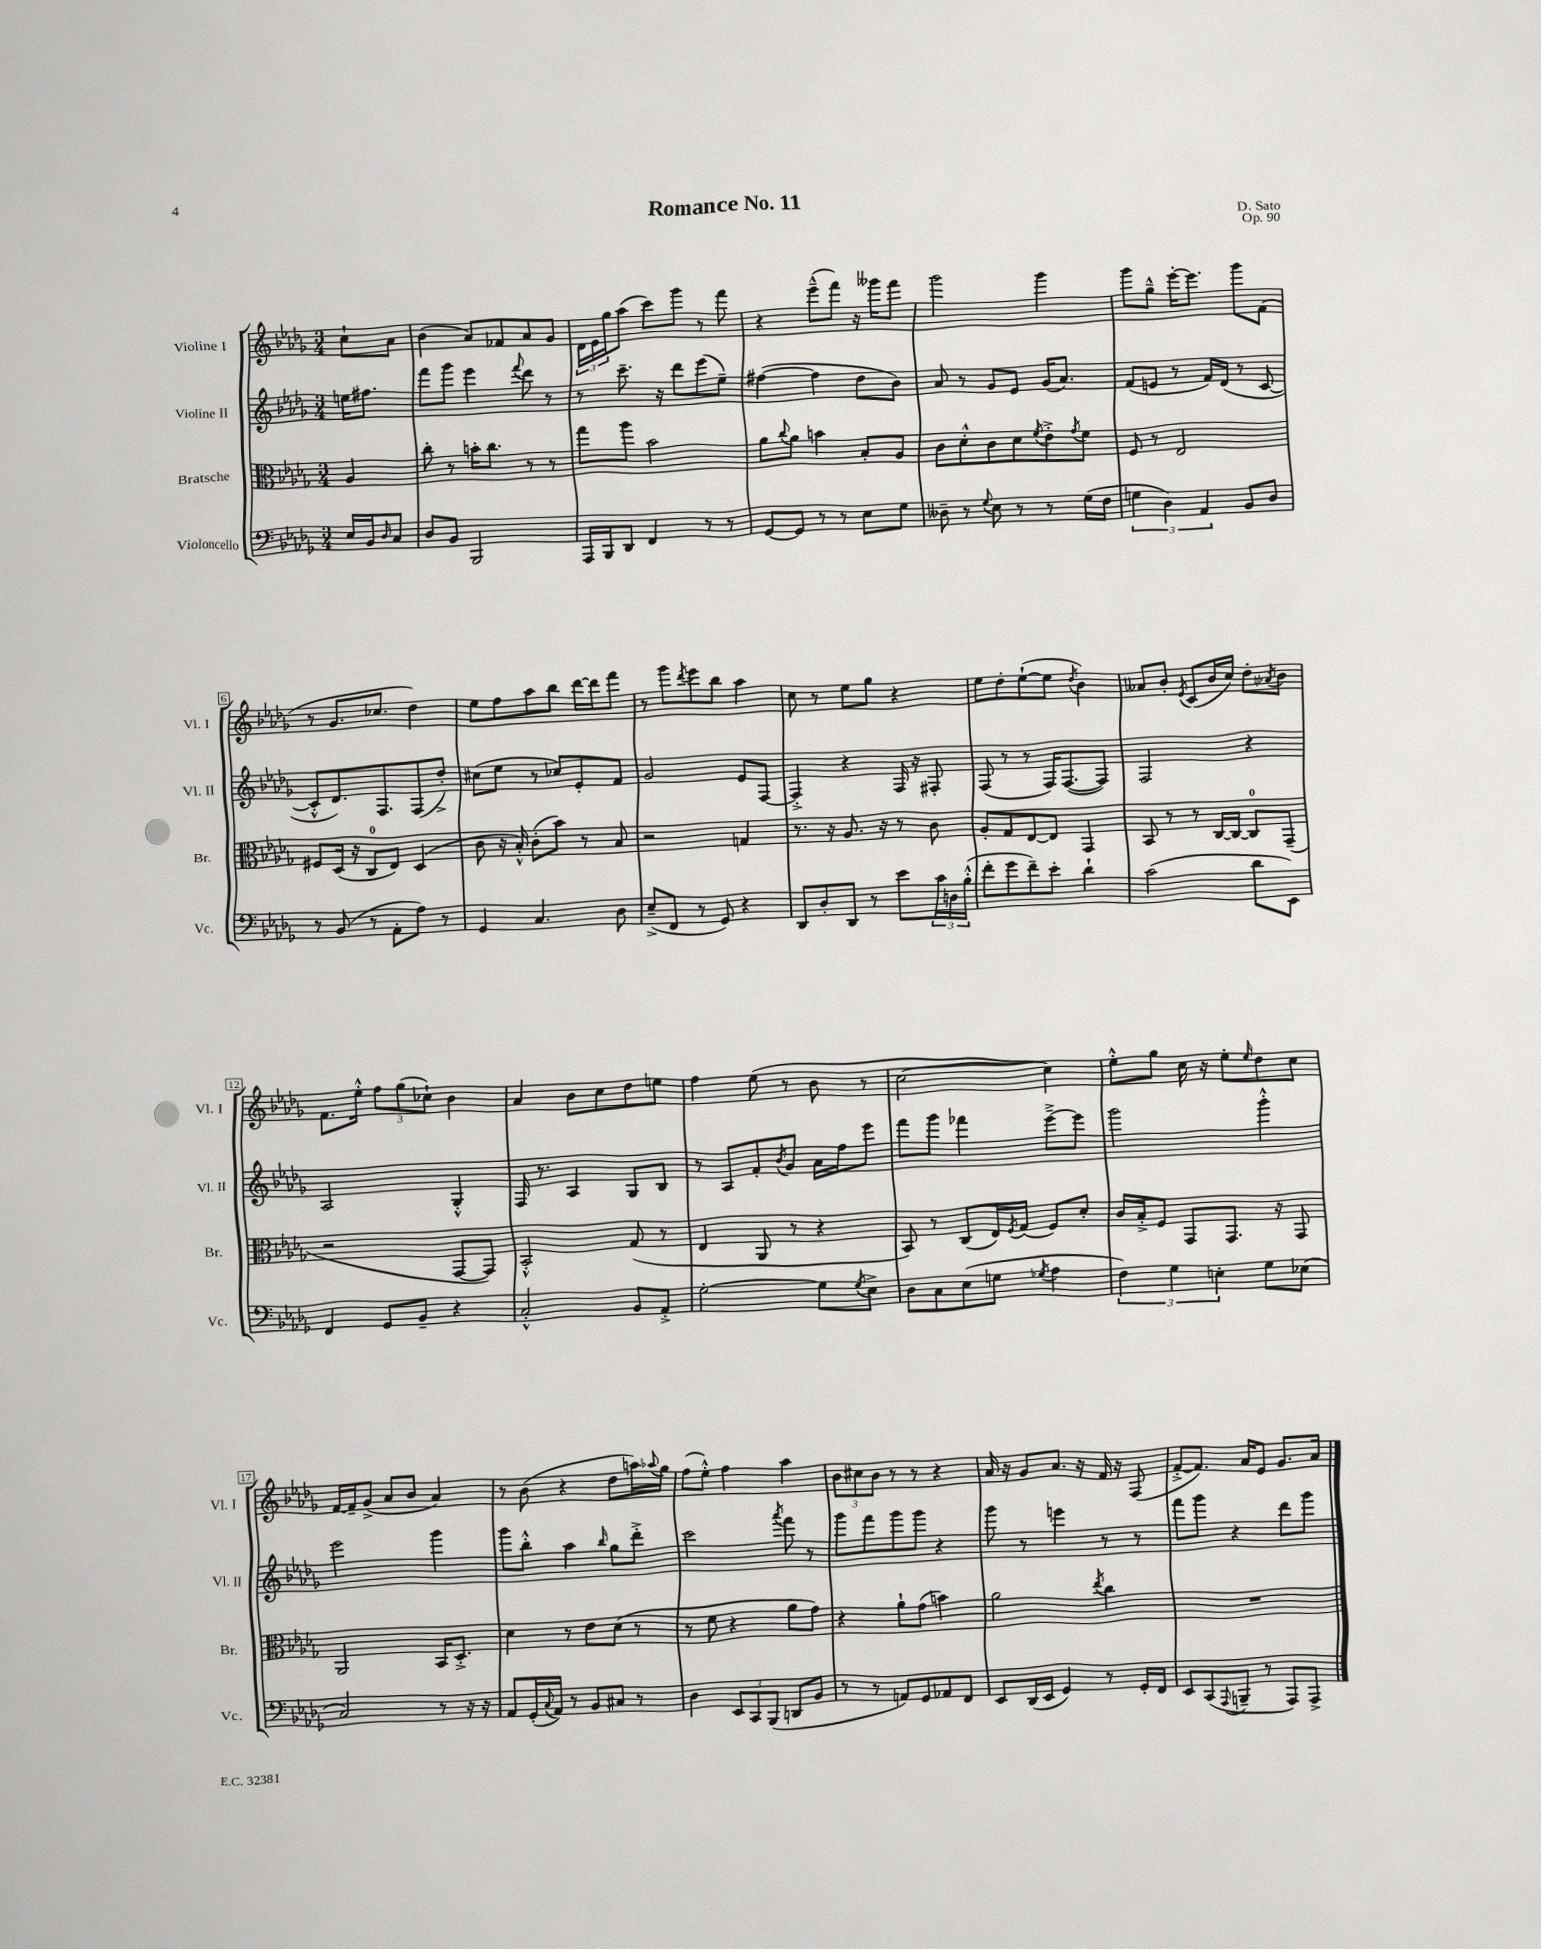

**kern	**kern	**kern	**kern
*staff4	*staff3	*staff2	*staff1
*clefF4	*clefC3	*clefG2	*clefG2
*k[b-e-a-d-g-]	*k[b-e-a-d-g-]	*k[b-e-a-d-g-]	*k[b-e-a-d-g-]
*M3/4	*M3/4	*M3/4	*M3/4
16E-	4A-	16ee	8cc`
16BB-	.	8.ff#	.
16qqD-	.	.	.
8C	.	.	8a-
=	=	=	=
8D-	8cc'	8fff	(4b-
8BB-	8r	8ggg-	.
2BBB-	16b'	4eee-	8a-)
.	8.cc	.	.
.	.	.	8f-
.	.	8qqfff	.
.	8r	8ddd-	8a-
.	8r	8r	8g-
=	=	=	=
16AAA-	8gg-	8r	24d-
.	.	.	24e-
16BBB-	.	.	.
.	.	.	24gg-
8DD-	8aa-	8.ccc~	(8aa-
4FF	2b-	.	8ccc)
.	.	16r	.
.	.	8ddd-	8ggg-
8r	.	(8eee-	8r
8r	.	8ee-~)	8fff
=	=	=	=
[8GG-	8a-	([4ff#	4r
.	8qqcc	.	.
8GG-]	8a-	.	.
8r	4b	4ff#]	(8eee-~^^
8r	.	.	8fff)
8E-	8B-'	8dd-	16r
.	.	.	16ggg--
8G-	8A-	8b-)	8fff
=	=	=	=
8D--~	8c	8a-	2ggg-
8r	8d-'^^	8r	.
8qqG-	.	.	.
8E-	8c	8g-	.
8r	8d-	8e-	.
.	8qf	.	.
8r	8e-'^	(16g-	4ggg-
.	.	8.a-)	.
.	8qg-	.	.
(16G-	8f	.	.
16F	.	.	.
=	=	=	=
6G	8F	(8f	8ggg-
.	8r	8e	8gg-~^^
6D-)	.	.	.
.	2E-	8r	[16eee-'
.	.	.	8.eee-]
6AA-	.	.	.
.	.	16f)	.
.	.	(16d-	.
8BB-	.	8r	8ggg-
8D-	.	[8c	(8f
=	=	=	=
8r	8F#	8c'^^]	8r
(8BB-	(16D-	8.d-)	8.g-
.	16r	.	.
8r	8C	.	.
.	.	8.F	8.cc-
8AA-'	8E-)	.	.
8A-)	(4D-	(8F	4dd-)
8r	.	8dd-'^)	.
=	=	=	=
4GG-	8c	(8cc#	8ee-
.	16r	8ee-	8ff
.	16B-'^^)	.	.
4.C	(8c'	8r	8aa-
.	8b-)	8cc-)	8bb-
.	8r	8e-'	[16ddd-
.	.	.	16ddd-]
8D-	8B-	8f	8fff
=	=	=	=
(8E-~^	2r	2g-	8r
8FF	.	.	8ggg-
.	.	.	8qddd-
8r	.	.	8eee-
8GG-)	.	.	8bb-
4r	4G	8e-	4aa-
.	.	[8F	.
=	=	=	=
8DD-	8.r	4F'^]	8cc
8D-'	.	.	8r
.	16r	.	.
8DD-	8.A-	4r	8ee-
8r	.	.	8gg-
.	16r	.	.
8e-	8r	16F	4r
.	.	16r	.
24c	8c	8F#'	.
24D	.	.	.
(24B-'^^	.	.	.
=	=	=	=
8f'	8A-'	(8F	8ee-
8g-	8G-	8r	8dd-'
8f~)	[8E-	8r	([8ee-`
8e-'	8E-]	16F)	8ee-]
.	.	([8.F	.
.	.	.	8qdd-
4d-`	4GG-	.	4b-)
.	.	8F])	.
=	=	=	=
(2c	8BB-	2F	8a--
.	8r	.	8b-'
.	.	.	8qe-
.	8r	.	(8c
.	[16C	.	16b-
.	16C_	.	16cc)
8d-	8C]	4r	8dd-'
.	.	.	8qa-
8EE-)	(8GG-~	.	8b-
=	=	=	=
4FF	2r	2A-	8.f
.	.	.	16ee-'^^
8GG-	.	.	12ff
.	.	.	(12gg-
8BB-~	.	.	.
.	.	.	12cc-`)
4r	[8GG-	4G-'^^	4b-
.	8GG-])	.	.
=	=	=	=
2C'^^	2BB-'^^	16F	4a-
.	.	8.r	.
.	.	4A-	8b-
.	.	.	8cc
8BB-	(8G-	8G-	8dd-
8AA-'^	8r	8B-	8ee
=	=	=	=
[2G-'	4E-	8r	4ff
.	.	8A-	.
.	8AA-	8f'	(8ee-
.	.	8qb-	.
.	8r	8g-	8r
8G-]	4r	16a-	8b-
.	.	16ff	.
8qG-	.	.	.
8E-^	.	8eee-	8r
=	=	=	=
8D-	8BB-)	8fff	[2cc
8C	8r	8ggg-	.
(8E-	(8C	4fff-	.
8G	16E-)	.	.
.	8qF	.	.
.	(16G-	.	.
8qG-	.	.	.
4A-	8F)	[8eee-~^	4cc])
.	8d-'	8eee-]	.
=	=	=	=
6F)	16c	2ggg-	8ee-'^^
.	16B-'^	.	.
.	8F	.	8gg-
6G-	.	.	.
.	8GG-	.	16cc
.	.	.	16r
6E'	.	.	.
.	8.GG-	.	8ee-'
.	.	.	16qqee-
8G-	.	4ggg-'^^	8dd-
.	16r	.	.
(8E-	8GG-	.	8cc
=	=	=	=
2C)	2AA-	2eee-	[16f
.	.	.	16f~]
.	.	.	(8g-^
.	.	.	8a-
.	.	.	8b-
8r	16BB-	4ggg-	4a-)
.	8.D-'^	.	.
16r	.	.	.
16r	.	.	.
=	=	=	=
8AA-	4d-	8ggg-	8r
(16GG-'	.	8bb-'^^	(8b-
8qqC	.	.	.
16AA-)	.	.	.
8r	8r	4aa-	4r
8BB-	8e-	.	.
.	.	16qqbb-	.
8C#	(8d-	8gg-	8dd-
8r	8r	8ddd-'^	16aa)
.	.	.	8qqaa-
.	.	.	16gg-
=	=	=	=
4D-	8r	2ccc	(8ff
.	8f	.	8ee-'^^)
12EE-	4r	.	4ff
12CC	.	.	.
(12BBB-	.	.	.
.	.	8qaaa-	.
8DD	8a-	8fff	4aa-
8BB-	8g-)	8r	.
=	=	=	=
8r	4r	8ggg-	12b-
.	.	.	12cc#
8r	.	8fff	.
.	.	.	12b-
8AA)	8a-`	8ggg-	8r
8GG-	(8g-	8ggg-	8r
8AA-	4b)	4r	4r
8FF	.	.	.
=	=	=	=
8EE-	2a-	8ggg-	16a-
.	.	.	16r
(16DD-	.	8r	8g-
16EE-	.	.	.
4GG-)	.	4eee	8.a-
.	.	.	16r
.	8qee-	.	.
8r	4cc	8r	16f
.	.	.	16r
16GG-'	.	8r	(8F
16FF	.	.	.
=	=	=	=
8EE-	2.r	8fff	[8f'^
(8CC	.	8ggg-	8.f])
8qqAAA-	.	.	.
8BBB~	.	4r	.
.	.	.	16a-
8r	.	.	8e-
8AAA-)	.	8ddd-	8.g-
8AAA-^	.	8ggg-	.
.	.	.	16a-
==	==	==	==
*-	*-	*-	*-
